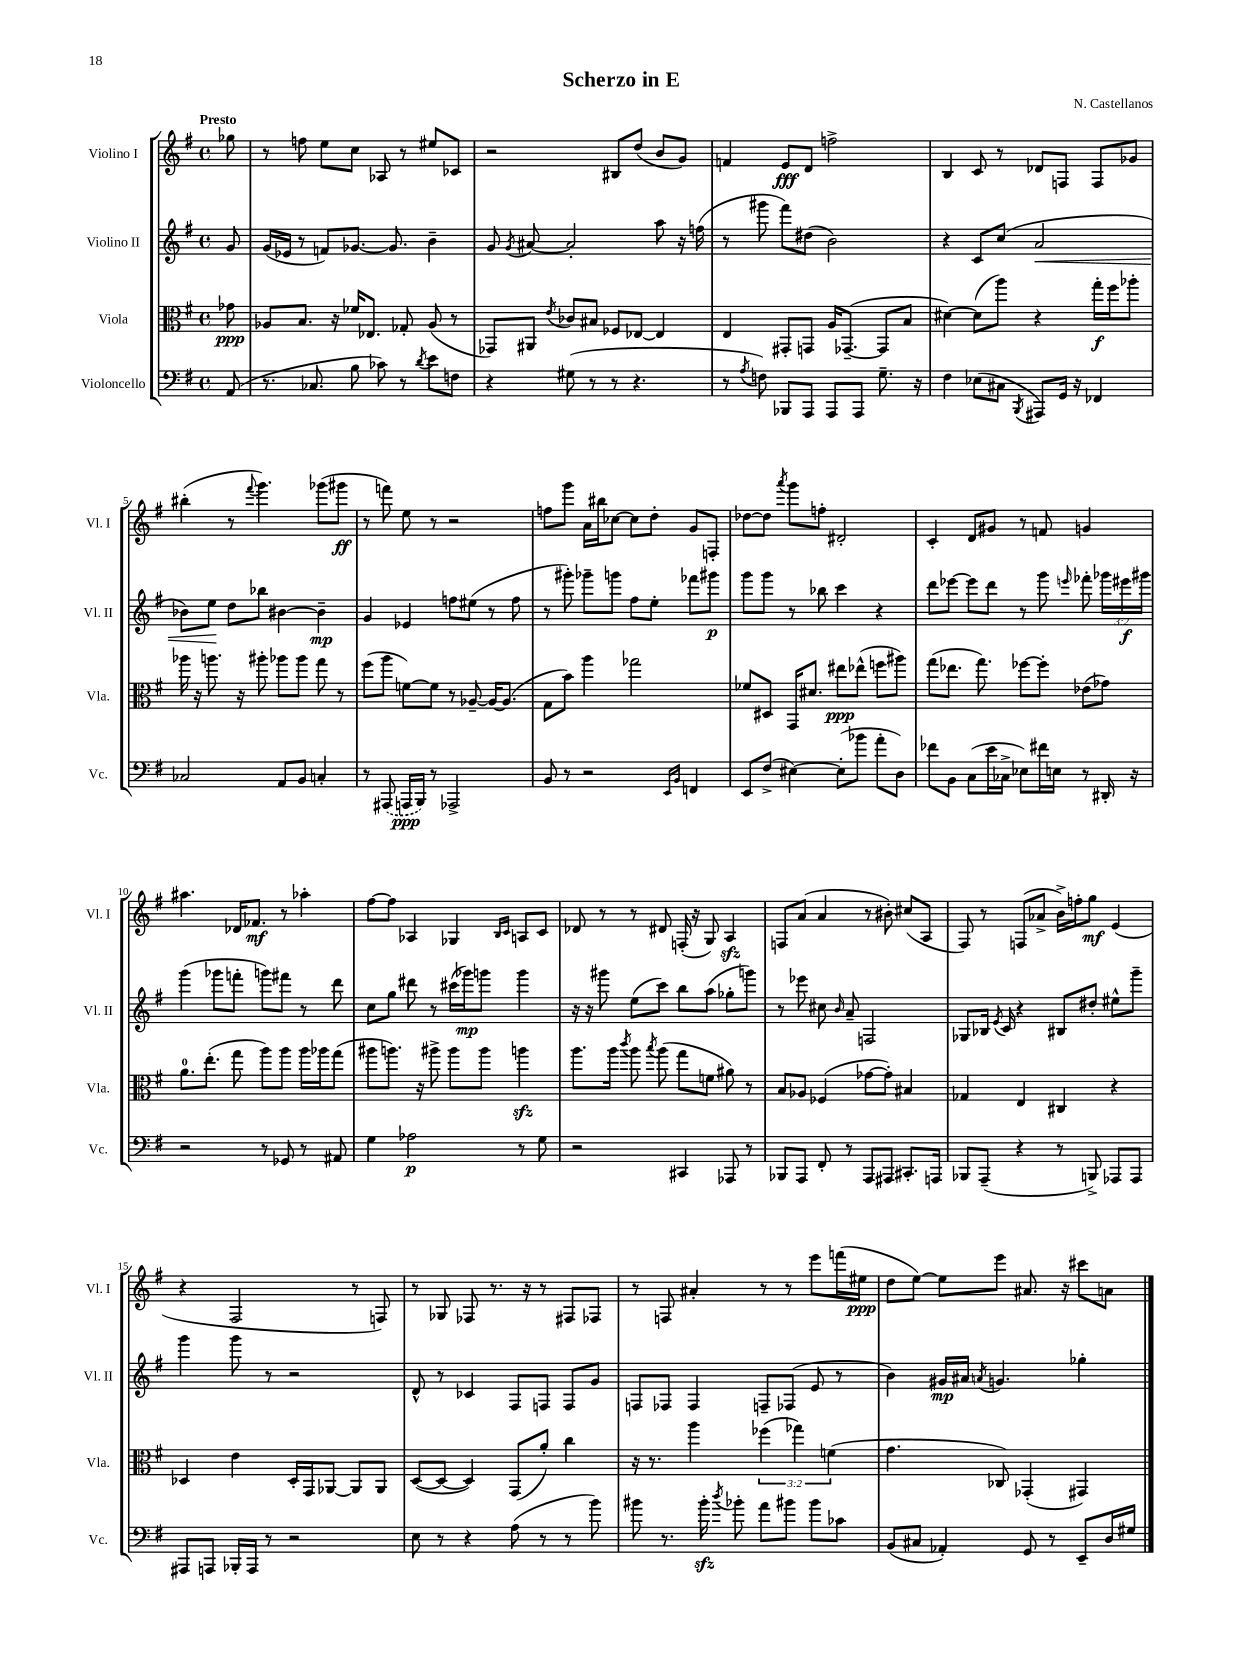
\header { title = "Scherzo in E" composer = "N. Castellanos" }
<<
\new StaffGroup <<
\new Staff = "s0" \with { instrumentName = "Violino I" shortInstrumentName = "Vl. I" } {
    \clef treble \key g \major \defaultTimeSignature \time 4/4 \partial 8 \tempo "Presto"
    \autoBeamOff ges''8 |
    r8 f''8 e''8[ c''8] aes8 r8 eis''8[ ces'8] |
    r2 bis8[ d''8]( b'8[ g'8]) |
    f'4 e'8[\fff d'8] f''2-> |
    b4 c'8 r8 des'8[ f8] f8[ ges'8] |
    bis''4-.( r8 \appoggiatura { fis'''8 } g'''4.) ges'''8[( gis'''8]\ff |
    r8 f'''8) e''8 r8 r2 |
    f''8[ g'''8] a'16[ bis''16 ces''8]~ ces''8[ d''8]-. g'8[ f8]-. |
    des''8[~ des''8] \acciaccatura { a'''8 } g'''8[ f''8]-. dis'2-. |
    c'4-. d'8[ gis'8] r8 f'8 g'4 |
    ais''4. des'16[ fes'8.]\mf r8 aes''4-. |
    fis''8[~ fis''8] aes4 ges4 \grace { b16[ c'16] } a8[ c'8] |
    des'8 r8 r8 dis'8 f16-.( r16 g8) a4\sfz |
    f8[ a'8]( a'4 r8 bis'8-.) cis''8[( a8] |
    fis8) r8 f8[( aes'8]-> b'16[->) f''16-. g''8]\mf e'4( |
    r4 fis2 r8 f8) |
    r8 ges8 fes8 r8. r16 r8 fis8[ fes8] |
    r8 f8 ais'4-. r8 r8 e'''8[ f'''16( eis''16]\ppp |
    d''8[ e''8]~) e''8[ e'''8] ais'8. r16 cis'''8[ a'8] \bar "|." |
}
\new Staff = "s1" \with { instrumentName = "Violino II" shortInstrumentName = "Vl. II" } {
    \clef treble \key g \major \defaultTimeSignature \time 4/4 \override Staff.TupletNumber.text = #tuplet-number::calc-fraction-text \partial 8
    \autoBeamOff g'8 |
    g'16[( ees'16] r8 f'8[) ges'8.]~ ges'8. b'4-- |
    g'8 \acciaccatura { g'8 } ais'8~ ais'2-. a''8 r16 f''16( |
    r8 gis'''8 fis'''8[) dis''8]( b'2) |
    r4 c'8[ c''8]( a'2\< |
    bes'8[) e''8]\! d''8[ bes''8] bis'4~ bis'4--\mp |
    g'4 ees'4 f''8[ eis''8]( r8 f''8 |
    r8 gis'''8-.) ges'''8[-- g'''8] fis''8[ e''8]-. fes'''8[ gis'''8]\p |
    g'''8[ g'''8] r8 bes''8 c'''4 r4 |
    d'''8[ ees'''8]~ ees'''8[ d'''8] r8 g'''8 \grace { e'''16 } fes'''8-. \tuplet 3/2 { ges'''16[ eis'''16\f gis'''16] } |
    g'''4( ges'''8[ f'''8]-. g'''8[) fis'''8] r8 d'''8 |
    c''8[ g''8] dis'''8 r8 cis'''16[( ges'''16\mp) g'''8] g'''4 |
    r16 r16 gis'''8 e''8[( c'''8]) b''8[ a''8]( ges''8[-. g'''8]) |
    r8 ees'''8 cis''8 \grace { b'16 } a'8-- f2 |
    ges8[ bes16] \acciaccatura { e'8 } c'16 r4 bis8[ dis''8]-. eis''8[-^ g'''8]-- |
    g'''4 g'''8 r8 r2 |
    d'8-^ r8 ces'4 fis8[ f8] f8[ g'8] |
    f8[ fes8] fes4 f8[-- fes8]( e'8 r8 |
    b'4) gis'16[\mp ais'16] \acciaccatura { a'8 } g'4. ges''4-. \bar "|." |
}
\new Staff = "s2" \with { instrumentName = "Viola" shortInstrumentName = "Vla." } {
    \clef alto \key g \major \defaultTimeSignature \time 4/4 \override Staff.TupletNumber.text = #tuplet-number::calc-fraction-text \partial 8
    \autoBeamOff ges'8\ppp |
    aes8[ b8.] r16 fes'16[ ees8.] ges8-. aes8( r8 |
    ges,8[) ais,8] \acciaccatura { e'8 } ces'8[ bis8] fes8[ ees8]~ ees4 |
    e4 gis,8[-. g,8] a16[ ges,8.]~--( ges,8[ b8] |
    dis'4~) dis'8[( a''8]) r4 g''16[-.\f fis''16 aes''8]-. |
    aes''16 r16 a''8. r16 ais''8-. aes''8[ aes''8] g''8 r8 |
    fis''8[( a''8] f'8[~) f'8] r8 aes8~-- aes16[~ aes8.]( |
    g8[ b'8]) a''4 ges''2 |
    fes'8[ dis8] g,16[ dis'8.] eis''8[\ppp ees''8]-^( f''8[ ais''8]) |
    g''8[( ees''8.] g''8.) fes''8[~ fes''8]-. ees'8[( ges'8]) |
    a'8.[-0 e''8.]-.( g''8 a''8[) a''8] a''16[ aes''16 g''8]( |
    ais''8[ a''8.]) r16 ais''8-> ais''8[ ais''8] a''4\sfz |
    a''8.[ a''16] \acciaccatura { c'''8 } a''8 \acciaccatura { b''8 } a''8( g''8[ f'8] ais'8) r8 |
    b8[ aes8] fes4( ges'8[~ ges'8]-.) bis4 |
    ges4 e4 cis4 r4 |
    des4 e'4 des16[-. g,16 aes,8]~ aes,8[ aes,8] |
    d8[~( d8]~ d4) g,8[( a'8]-.) c''4 |
    r16 r8. a''4 \tuplet 3/2 { fes''4( ges''4) f'4( } |
    g'4. ces8) ges,4-.( gis,4) \bar "|." |
}
\new Staff = "s3" \with { instrumentName = "Violoncello" shortInstrumentName = "Vc." } {
    \clef bass \key g \major \defaultTimeSignature \time 4/4 \partial 8
    \autoBeamOff a,8( |
    r8. ces8. b8 ces'8) r8 \acciaccatura { d'8 } e'8[ f8] |
    r4 gis8( r8 r8 r4. |
    r8 \acciaccatura { a8 } f8) bes,,8[ a,,8] a,,8[ a,,8] g8.-- r16 |
    fis4 ees8[( cis8] \acciaccatura { b,,8 } ais,,8[) g,16] r16 fes,4 |
    ces2 a,8[ b,8] c4-. |
    r8 \once \slurDashed ais,,8( a,,16[\ppp b,,16]) r8 aes,,2-> |
    b,8 r8 r2 \grace { e,16[ b,16] } f,4 |
    e,8[ fis8]->( eis4~) eis8[-.( bes'8] a'8[-. d8]) |
    fes'8[ b,8] c8[( e'16 ces16]-> ees8[) fis'16 e16] r8 dis,16-. r16 |
    r2 r8 ges,8 r8 ais,8 |
    g4 aes2\p r8 g8 |
    r2 cis,4 aes,,8 r8 |
    bes,,8[ a,,8] fis,8-. r8 a,,8[ ais,,8] cis,8.[-. a,,16] |
    bes,,8[ a,,8]--( r4 r8 b,,8->) aes,,8[ aes,,8] |
    ais,,8[ a,,8] bes,,16[-. a,,16] r8 r2 |
    e8 r8 r4 a8( r8 r8 b'8) |
    bis'8 r8. bis'16-.\sfz \acciaccatura { d''8 } bes'8-. a'8[ bis'8] bis'8[ ces'8] |
    b,8[( cis8] aes,4-.) g,8 r8 e,8[-- d16 gis16] \bar "|." |
}
>>
>>
